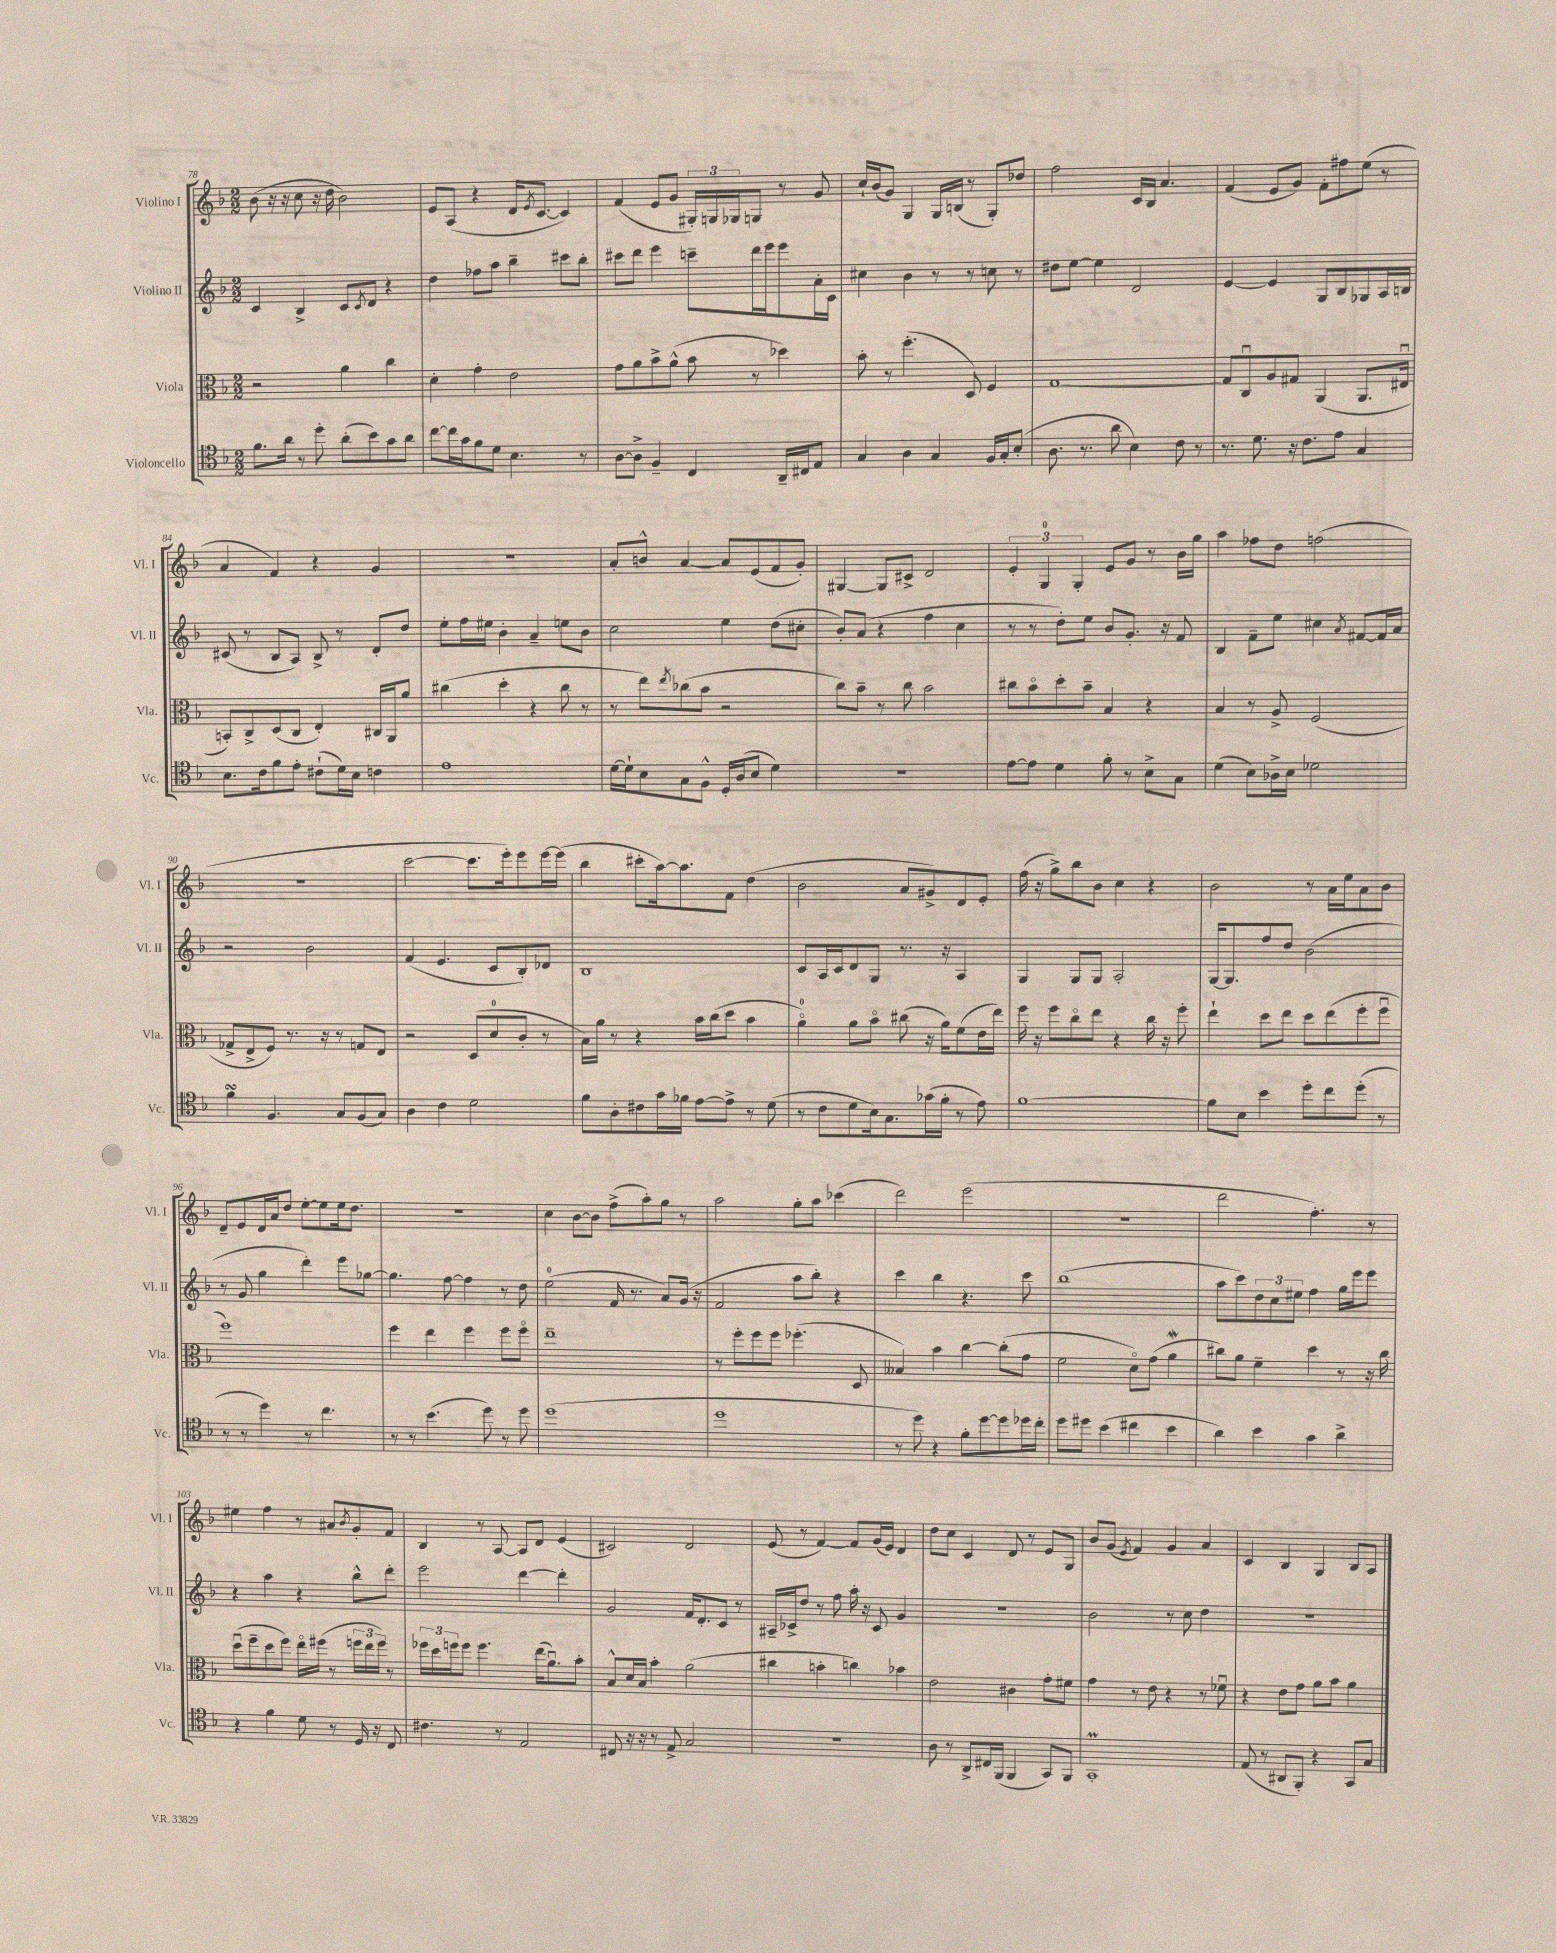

**kern	**kern	**kern	**kern
*staff4	*staff3	*staff2	*staff1
*clefC4	*clefC3	*clefG2	*clefG2
*k[b-]	*k[b-]	*k[b-]	*k[b-]
*M2/2	*M2/2	*M2/2	*M2/2
8.f	2r	4c	(8b-
.	.	.	16r
16a	.	.	16r
8r	.	4B-^	8cc
8dd'	.	.	16r
.	.	.	16dd
(8a'	4a	8c	2b-)
.	.	8qc	.
8b-)	.	8d	.
8g	4cc	4r	.
8a	.	.	.
=	=	=	=
[8cc	4d'	4dd	8e
16cc]	.	.	(8A
16g	.	.	.
8f	4g'	8ff-	4r
8d	.	8aa	.
4.B-	2e	4bb-~	16d
.	.	.	8qe
.	.	.	[8.c
.	.	8ccc#	4c])
8r	.	8bb-'	.
=	=	=	=
[8A	8g	8ccc#	(4f
8A^]	8a	8ddd	.
4F~	8b-^	4eee	8e
.	(8a^^	.	8g
4C	8b-	8ccc~	24G#')
.	.	.	24G
.	.	.	24G-
.	8r	16ddd	8G
.	.	16eee	.
16AA~	4dd-)	8eee	8r
16C#	.	.	.
8E	.	16a'	8g
.	.	16c	.
=	=	=	=
4G	8b-'	4cc#	16cc`
.	.	.	(16b-
.	8r	.	8g)
4A	(4.ff'	4b-	4G
4G	.	8r	16G
.	.	.	(16B
.	8D)	8r	8r
16F	4F	8cc	8G')
16G'	.	.	.
(8B-'	.	8r	8dd-
=	=	=	=
8.A	[1G	8dd#	2ff
.	.	[8ee	.
8.r	.	.	.
.	.	4ee]	.
8a	.	.	.
4B-)	.	2d	16c
.	.	.	16B-
.	.	.	4.a
8c	.	.	.
8r	.	.	.
=	=	=	=
8.r	8G]	[4e	(4f
.	8Cu	.	.
8.d	.	.	.
.	8A	4e]	8e
16r	8G#	.	8g)
8.c	.	.	.
.	(4AA	8G	8f'
8e	.	8B-	8ff#
4G	8.AA	8G-	(8ee
.	.	16A	8r
.	16E#u	16B	.
=	=	=	=
8.B-	8BB')	(8c#	4a
.	8C^	8r	.
16c	.	.	.
8f	(8D	8B-	4f)
8e'	8C	8A)	.
(8c#`	4E')	8B-^	4r
16d)	.	8r	.
16B-	.	.	.
4c	16C#	8d'	4g
.	16AA	.	.
.	8a	8dd	.
=	=	=	=
1e	(4cc#	8ee'	1r
.	.	16ff	.
.	.	16ee#	.
.	4dd'	4b-'	.
.	4r	4a~	.
.	8cc#	8ee	.
.	8r	8b-	.
=	=	=	=
[16d	8r	2cc	8a'
16d`]	.	.	.
8B-	8ee)	.	8b^^
.	8qee	.	.
8G	(8cc-	.	[4a
8F^^	8b-	.	.
16D'	2r	4ee	8a]
(16A	.	.	.
8B-	.	.	(8e
4d)	.	(8dd	8f
.	.	8cc#'	8g')
=	=	=	=
1r	8cc)	8b-')	[4G#
.	8b-~	(8a	.
.	8r	4r	8G#]
.	8cc	.	8c#^
.	2b-	4ff	2d
.	.	4cc	.
=	=	=	=
[8e	8cc#	8r	6e'
8e]	8b-o	8r	.
.	.	.	6G
4d	8dd'	8dd')	.
.	.	.	6G'
.	8b-~	8ee	.
8f'	4B-	8b-	8e
8r	.	8.g'	8g
8B-^	4r	.	8r
.	.	16r	.
8G	.	8f	16b-
.	.	.	16gg
=	=	=	=
(4d	4B-	4B-	4aa
8B-)	8r	8f~	8ff-
16A-^	8A^	8ee	8dd
16B-	.	.	.
2d-	(2F	4cc#	(2ff
.	.	8qa	.
.	.	[8f#	.
.	.	16f#]	.
.	.	16a	.
=	=	=	=
4f	8G-^	2r	1r
.	8E^	.	.
4.F	8F)	.	.
.	8.r	.	.
.	.	2b-	.
.	16r	.	.
8G	8r	.	.
(8F	8G	.	.
8G)	8E	.	.
=	=	=	=
4A	2r	(4f	[2ccc
4c	.	4.e	.
2d	(8D	.	8.ccc]
.	8d	8c	.
.	.	.	16eee')
.	8c'	8B-')	8eee
.	8r	8d-	[16eee
.	.	.	(16eee]
=	=	=	=
8f	16B-)	1B-	4bb-
.	16a	.	.
8A'	8r	.	.
8c#	4r	.	8ccc#'
16g	.	.	[16aa)
16f-	.	.	8.aa]
[8e	16b-	.	.
.	(16cc	.	.
8e^]	8dd	.	8f
8r	4b-	.	(4dd
(8d	.	.	.
=	=	=	=
8r	4ao)	8c	2b-
8c	.	16A	.
.	.	16c	.
8d	8a	8d	.
16B-)	8b-o	8G	.
8.G	.	.	.
.	(8cc#	8.r	8a
(16g-	16r	.	8g#^)
16f'	16a)	16r	.
8r	(8f	4A	8d
8e)	16e	.	8e'
.	16ee)	.	.
=	=	=	=
[1f	16ff	4G	(16ff
.	16r	.	16r
.	8ff	.	8gg^)
.	8cco	8G	8bb-
.	8ee	8G	8b-
.	4r	2A'	4cc
.	16cc	.	4r
.	16r	.	.
.	8ff'	.	.
=	=	=	=
8f]	4ee`	[16G	2b-
.	.	8.G]	.
8B-	.	.	.
4b-	8dd	8ff	.
.	8ee	8dd	.
8dd'	8dd	(2b-	8r
8cc	(8ee	.	16a
.	.	.	16ee
(8dd'	8ff'	.	8a
8r	8ffu	.	8b-
=	=	=	=
8r	1ff)	8r	8d~
8r	.	8g	8e
4dd)	.	4gg	16d
.	.	.	16a
.	.	.	8dd
8r	.	4ddd')	[8ee'
4.cc	.	.	8ee]
.	.	8eee	16ee
.	.	.	8.dd
.	.	[8gg-	.
=	=	=	=
8r	4ff	4.gg-]	1r
8r	.	.	.
(4.b-	4ee	.	.
.	.	[8ff	.
.	4ff	4ff]	.
8dd)	.	.	.
8r	8ff	8r	.
8dd	8ffo	8dd	.
=	=	=	=
(1dd	1ee~	(2ee	4cc
.	.	.	[8b-
.	.	.	8b-]
.	.	16f	(8ff^
.	.	8.r	.
.	.	.	8aa')
.	.	8a)	8gg
.	.	(16g	8r
.	.	16r	.
=	=	=	=
1dd	8r	2f	2aa
.	8ff'	.	.
.	8ff	.	.
.	8ff	.	.
.	(4.ff-'	8aa	8gg'
.	.	8bb-')	8aa
.	.	4r	(4ccc-
.	8D	.	.
=	=	=	=
8r	4B--)	4ccc	2ddd)
8dd)	.	.	.
4r	4b-	4bb-	.
8f'	[4cc	4.r	(2eee
[8dd	.	.	.
8dd]	(8cc']	.	.
16dd-	8g	8ccc	.
16cc'	.	.	.
=	=	=	=
8dd	2f	(1bb-	1r
8dd#	.	.	.
(4b-	.	.	.
4cc#	8do)	.	.
.	(8g	.	.
4b-	4a	.	.
=	=	=	=
4a)	8cc#)	8aa	2ddd
.	8a	8ccc)	.
4b-	4f~	12dd	.
.	.	12cc	.
.	.	12ee#	.
4g	4dd	4ff	4.ff')
4a^	8r	16gg	.
.	.	16eee	.
.	16r	8eee	8r
.	16cc#	.	.
=	=	=	=
4r	(8ddu	4r	4ee#
.	8ff~	.	.
4f	8dd	4aa	4ff
.	8ff)	.	.
8d	16eeo	4r	8r
.	(16ff#	.	.
8r	8r	.	8a#
.	.	.	8qb-
16D	24ff	8bb-^^	8g'
.	24ee	.	.
16r	.	.	.
.	24ff)	.	.
8C	8r	8ddd'	8f
=	=	=	=
4.c#	24ff-	2eee	4B-
.	24dd	.	.
.	24ff	.	.
.	8ff	.	.
.	4.ff	.	8r
8r	.	.	[8A
2E	.	[4ddd	8A]
.	(16ee	.	8d
.	8.au)	.	.
.	.	4ddd']	(4e
.	8b-'	.	.
=	=	=	=
8C#	8B-^^	2g	2c#)
16r	16d	.	.
16r	16B-	.	.
8r	4b-'	.	.
8E^	.	.	.
2G	(2a	16f	2d
.	.	8.d'	.
.	.	8c	.
.	.	8r	.
=	=	=	=
1r	4cc#	16A#~	(8e
.	.	16c-^	.
.	.	8dd	8r
.	4b'	8r	[4f)
.	.	8ff	.
.	4cc)	16aa'	8f]
.	.	16r	.
.	.	8c-	(16g
.	.	.	16e)
.	4b-	4g	4d
=	=	=	=
8A	2e	1r	8dd
8r	.	.	8cc
8AA^	.	.	4c
16C#	.	.	.
(16FF	.	.	.
4FF	4c#	.	8d
.	.	.	8r
8GG)	8g'	.	8e
8FF	8f#	.	8G
=	=	=	=
1GG'	4g	2b-	8b-
.	.	.	(8g
.	.	.	8qe
.	8r	.	4f)
.	8e	.	.
.	4r	8r	4g
.	.	8cc	.
.	8r	4dd	4a
.	8f-u	.	.
=	=	=	=
(8E	4r	1r	4c
8r	.	.	.
8AA#	8e	.	4B-
8FF')	8g	.	.
4r	8a	.	4G
.	8b-	.	.
8GG	4a	.	8B-
8G	.	.	8A
==	==	==	==
*-	*-	*-	*-
